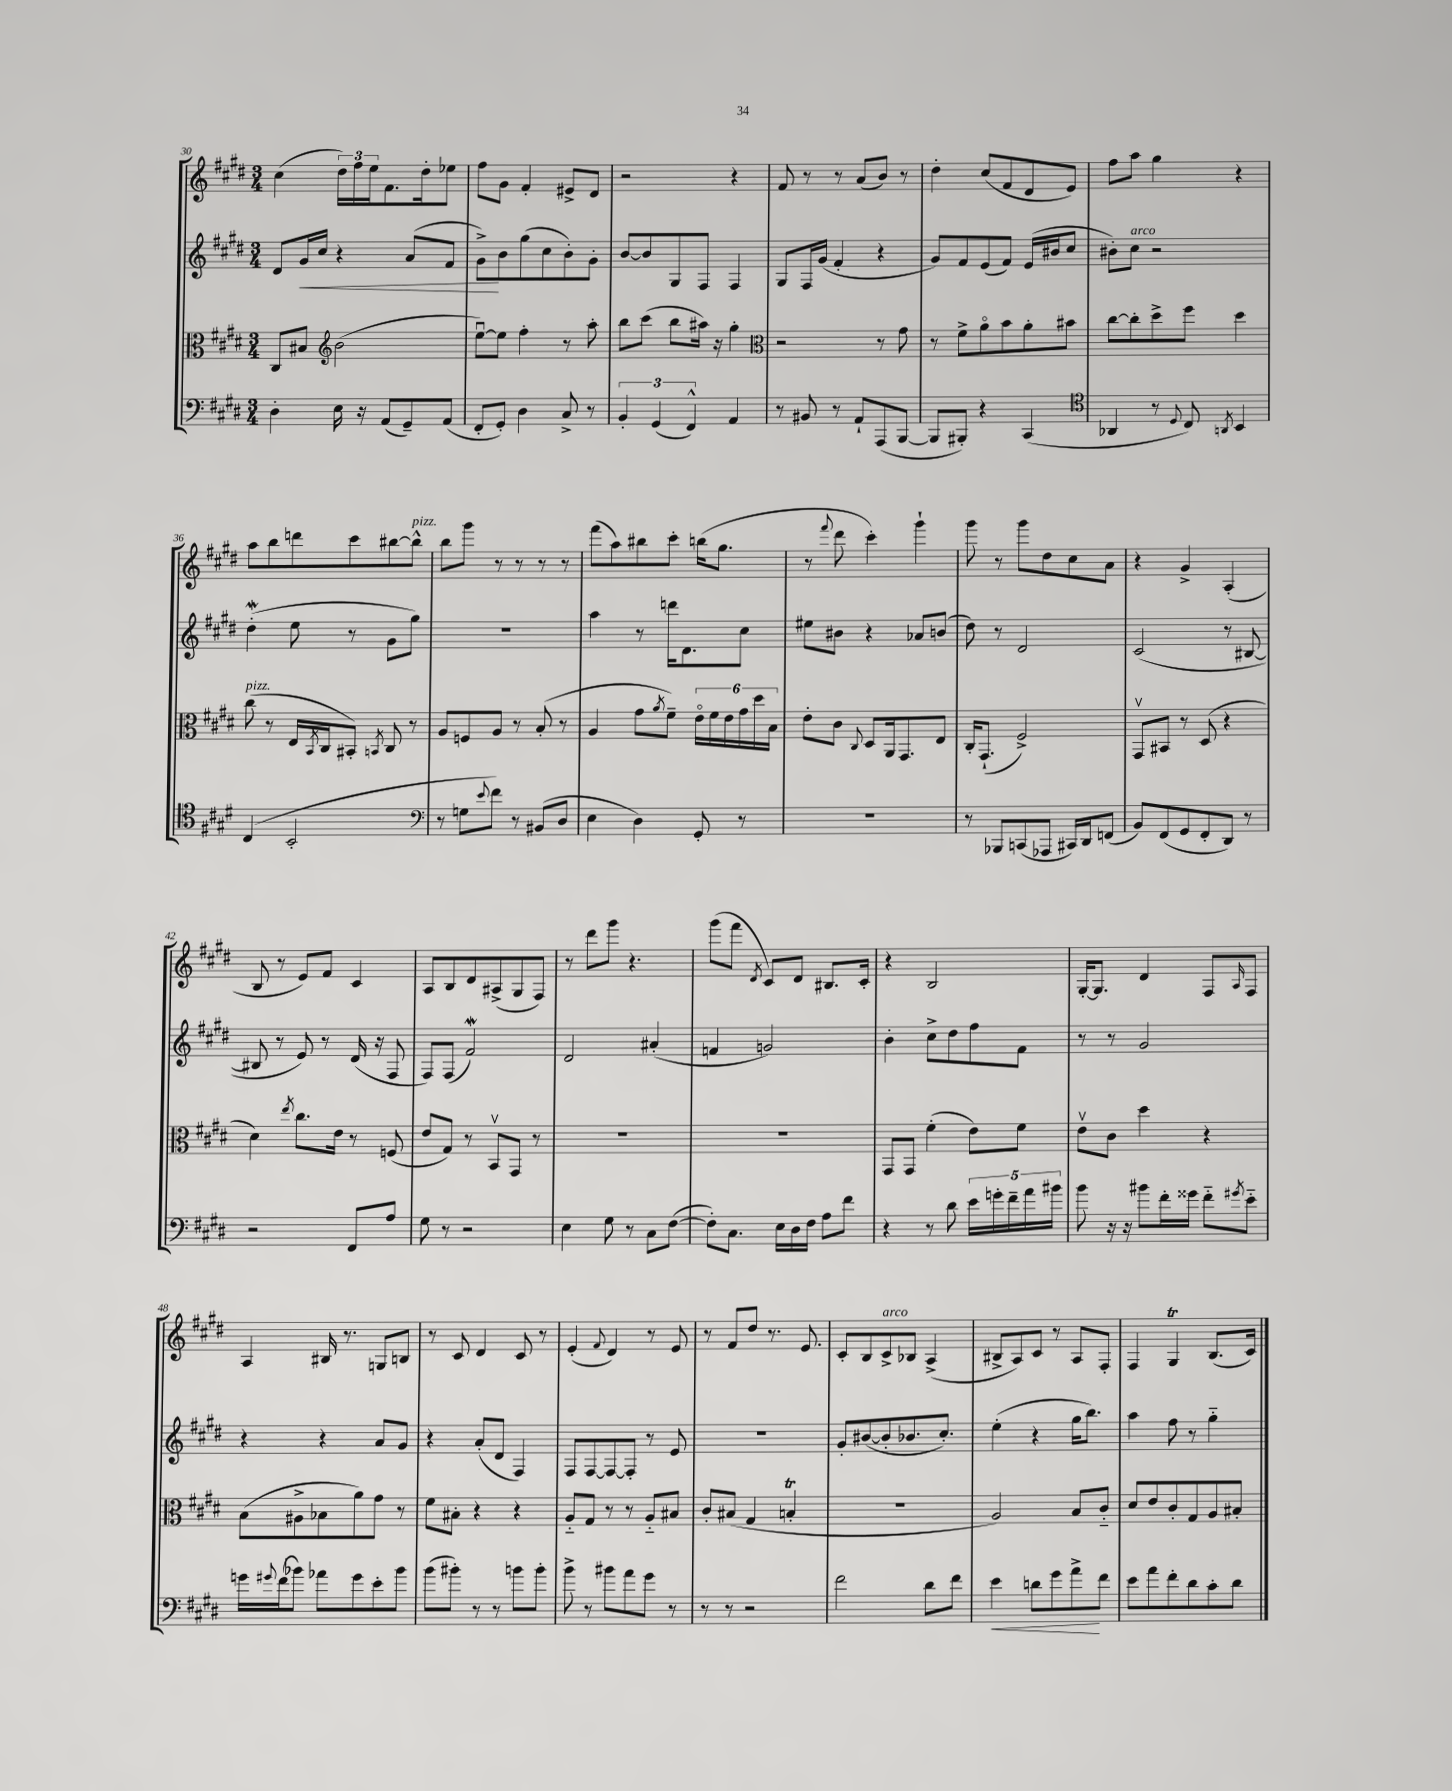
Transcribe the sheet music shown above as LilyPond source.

<<
\new StaffGroup <<
\new Staff = "s0" {
    \clef treble \key e \major \numericTimeSignature \time 3/4
    cis''4( \tuplet 3/2 { dis''16) fis''16 e''16 } fis'8. dis''16-. ees''8 |
    fis''8 gis'8 fis'4-. eis'8-> dis'8 |
    r2 r4 |
    fis'8 r8 r8 a'8( b'8) r8 |
    dis''4-. cis''8( fis'8 dis'8 e'8) |
    fis''8 a''8 gis''4 r4 |
    a''8 b''8 d'''8 cis'''8 bis''8~ bis''8-^^\markup { \italic "pizz." } |
    b''8 gis'''8 r8 r8 r8 r8 |
    fis'''8( a''8) bis''8 cis'''8-. b''16( gis''8. |
    r8 \appoggiatura { fis'''8 } dis'''8 cis'''4-.) gis'''4-! |
    gis'''8 r8 gis'''8 dis''8 cis''8 a'8 |
    r4 gis'4-> a4-.( |
    b8 r8 e'8) fis'8 cis'4 |
    a8 b8 dis'8 ais8->( gis8 fis8) |
    r8 dis'''8 gis'''8 r4. |
    gis'''8( fis'''8 \acciaccatura { dis'8 } cis'8) dis'8 bis8. cis'16-. |
    r4 b2 |
    gis16~-. gis8. dis'4 fis8 \grace { a16 } fis8 |
    a4 bis16 r8. g8 b8 |
    r8 cis'8 dis'4 cis'8 r8 |
    e'4-.( \appoggiatura { fis'8 } dis'4) r8 e'8 |
    r8 fis'8 dis''8 r8. e'8. |
    cis'8-. b8 cis'8->^\markup { \italic "arco" } bes8 a4->( |
    bis8-> a8) cis'8 r8 a8 fis8-. |
    fis4 gis4\trill b8.( cis'16) \bar "|." |
}
\new Staff = "s1" {
    \clef treble \key e \major \numericTimeSignature \time 3/4
    dis'8 gis'16\< cis''16 r4 a'8( fis'8 |
    gis'8->\!) b'8 gis''8( cis''8 b'8-.) gis'8-. |
    b'8~ b'8 gis8 fis8 fis4 |
    gis8 fis16 gis'16( fis'4-. r4 |
    gis'8) fis'8 e'8( fis'8) e'16( bis'16 cis''8 |
    bis'8-.) cis''8^\markup { \italic "arco" } r2 |
    dis''4-.\mordent( e''8 r8 gis'8 gis''8) |
    R2. |
    a''4 r8 d'''16 dis'8. cis''8 |
    eis''8 bis'8 r4 aes'8 b'8( |
    dis''8) r8 dis'2 |
    cis'2( r8 bis8~ |
    bis8 r8 e'8) r8 dis'16( r16 fis8 |
    fis8) fis8( fis'2\mordent) |
    dis'2 ais'4-.( |
    f'4 g'2) |
    b'4-. cis''8-> dis''8 fis''8 fis'8 |
    r8 r8 gis'2 |
    r4 r4 a'8 gis'8 |
    r4 a'8-.( dis'8 fis4) |
    fis8 fis8~ fis8~ fis8-. r8 e'8 |
    R2. |
    gis'8-. bis'8~( bis'8-. bes'8. cis''8.-.) |
    e''4-.( r4 gis''16 b''8.) |
    a''4 fis''8 r8 gis''4-_ \bar "|." |
}
\new Staff = "s2" {
    \clef alto \key e \major \numericTimeSignature \time 3/4
    cis8 bis8 \clef treble b'2( |
    e''8~\downbow) e''8 fis''4-. r8 a''8-. |
    b''8 cis'''8( b''8 ais''16) r16 gis''4-. |
    \clef alto r2 r8 gis'8 |
    r8 fis'8-> a'8\flageolet b'8 a'8-. bis'8 |
    cis''8~ cis''8-. dis''8-> fis''8 dis''4 |
    cis''8^\markup { \italic "pizz." }( r8 e16 \acciaccatura { b,8 } cis16 bis,8-.) \acciaccatura { b,8 } cis8 r8 |
    a8 f8 a8 r8 b8-.( r8 |
    a4 gis'8 \acciaccatura { a'8 } fis'8--) \tuplet 6/4 { e'16\flageolet fis'16 e'16 gis'16 dis''16 b16 } |
    e'8-. cis'8 \appoggiatura { cis8 } dis8 a,16 gis,8. e8 |
    cis16-. gis,8.-!( fis2->) |
    gis,8\upbow bis,8 r8 dis8( r4 |
    dis'4) \acciaccatura { e''8 } cis''8. e'16 r8 f8( |
    e'8 gis8) r8 b,8\upbow gis,8 r8 |
    R2. |
    R2. |
    gis,8 gis,8 fis'4-.( e'8) fis'8 |
    e'8\upbow cis'8 dis''4 r4 |
    b8( ais8-> bes8 a'8) gis'8 r8 |
    fis'8 bis8-. r4 r4 |
    a8-_ gis8 r8 r8 a8-_ bis8 |
    cis'8-. bis8( gis4 b4-.\trill |
    R2. |
    a2) b8 cis'8-_ |
    dis'8 e'8 cis'8-. gis8 a8 bis8-. \bar "|." |
}
\new Staff = "s3" {
    \clef bass \key e \major \numericTimeSignature \time 3/4
    dis4-. e16 r16 a,8( gis,8--) a,8( |
    fis,8-. gis,8-.) dis4 cis8-> r8 |
    \tuplet 3/2 { b,4-. gis,4( fis,4-^) } a,4 |
    r8 bis,8 r8 a,8-! a,,8( b,,8~ |
    b,,8 bis,,8-.) r4 cis,4( |
    \clef tenor aes,4 r8 \appoggiatura { dis8 } cis8) \acciaccatura { a,8 } b,4 |
    cis4( b,2-. |
    \clef bass r8 g8 \appoggiatura { e'8 } fis'8) r8 bis,8( dis8 |
    e4 dis4) gis,8-. r8 |
    R2. |
    r8 bes,,8 c,8( aes,,8 cis,16) dis,16 f,8( |
    b,8) fis,8( gis,8 fis,8-. dis,8) r8 |
    r2 fis,8 a8 |
    gis8 r8 r2 |
    e4 gis8 r8 cis8 fis8~( |
    fis8-.) cis8. e16 dis16 fis16 a8 fis'8 |
    r4 r8 dis'8 \tuplet 5/4 { e'16 g'16-. fis'16-- a'16 bis'16 } |
    b'8 r16 r16 bis'8 fis'16-. gisis'16 fis'8-_ \acciaccatura { gis'8 } e'8-_ |
    g'16 \appoggiatura { gis'8 } fis'16( bes'8) aes'8 gis'8 e'8-. bes'8 |
    b'8( bis'8-.) r8 r8 b'8 b'8-. |
    b'8-> r8 bis'8 a'8 gis'8 r8 |
    r8 r8 r2 |
    fis'2 dis'8 fis'8 |
    e'4\< d'8 gis'8 a'8->\! fis'8 |
    e'8 a'8 fis'8-. dis'8 cis'8-. dis'8 \bar "|." |
}
>>
>>
\layout { \context { \Score currentBarNumber = #30 } }
